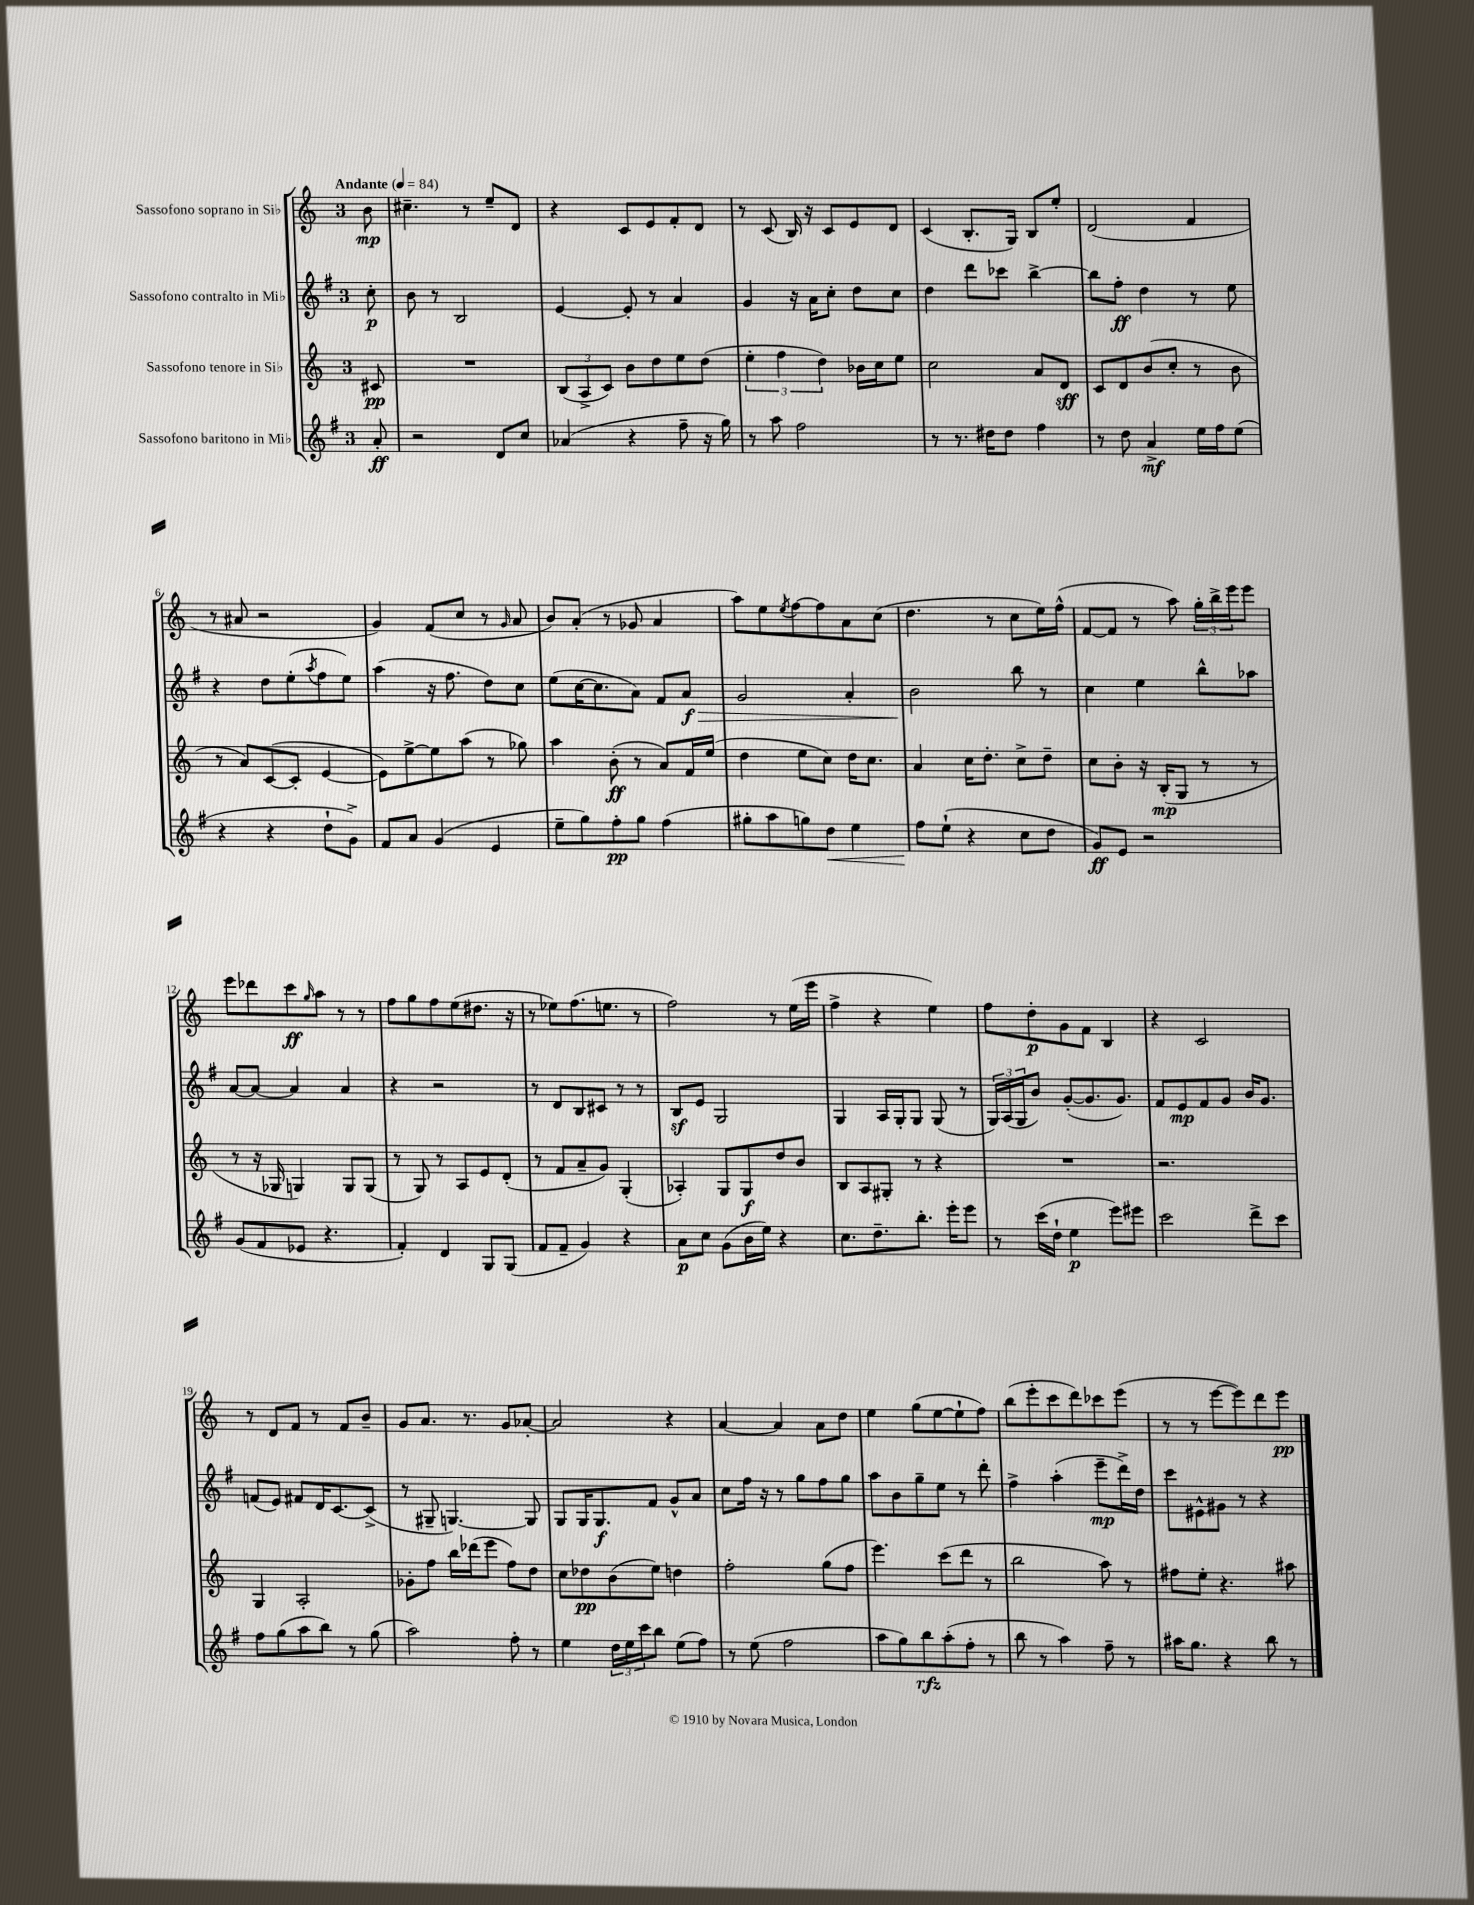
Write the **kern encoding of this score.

**kern	**dynam	**kern	**dynam	**kern	**dynam	**kern	**dynam
*part4	*part4	*part3	*part3	*part2	*part2	*part1	*part1
*staff4	*staff4	*staff3	*staff3	*staff2	*staff2	*staff1	*staff1
*I"Sassofono baritono in Mi♭	*	*I"Sassofono tenore in Si♭	*	*I"Sassofono contralto in Mi♭	*	*I"Sassofono soprano in Si♭	*
*clefG2	*	*clefG2	*	*clefG2	*	*clefG2	*
*k[f#]	*	*k[]	*	*k[f#]	*	*k[]	*
*M3/4	*	*M3/4	*	*M3/4	*	*M3/4	*
*MM84	*	*MM84	*	*MM84	*	*MM84	*
=	=	=	=	=	=	=	=
!	!	!	!	!	!	!LO:TX:a:B:t=Andante	!
8a'/	ff	8c#X/	pp	8cc'\	p	8b\	mp
=1	=1	=1	=1	=1	=1	=1	=1
2r	.	2.r	.	8b\	.	4.cc#X~\	.
.	.	.	.	8r	.	.	.
.	.	.	.	2B/	.	.	.
.	.	.	.	.	.	8r	.
8d/L	.	.	.	.	.	8ee~/L	.
8cc/J	.	.	.	.	.	8d/J	.
=2	=2	=2	=2	=2	=2	=2	=2
(4a-X/	.	(12B/L	.	[4e/	.	4r	.
.	.	12A^/	.	.	.	.	.
.	.	12c/J)	.	.	.	.	.
4r	.	8b\L	.	8e'/]	.	8c/L	.
.	.	8dd\	.	8r	.	8e/	.
8ff#~\	.	8ee\	.	4a/	.	8f'/	.
16r	.	(8dd\J	.	.	.	8d/J	.
16gg\)	.	.	.	.	.	.	.
=3	=3	=3	=3	=3	=3	=3	=3
8r	.	6ee'\	.	4g/	.	8r	.
8aa\	.	.	.	.	.	(8c/	.
.	.	6ff\	.	.	.	.	.
2ff#\	.	.	.	16r	.	16B/)	.
.	.	.	.	16a\KL	.	16r	.
.	.	6dd\)	.	.	.	.	.
.	.	.	.	8cc'\J	.	8c/L	.
.	.	16b-X\LL	.	8dd\L	.	8e/	.
.	.	16cc\J	.	.	.	.	.
.	.	8ee\J	.	8cc\J	.	8d/J	.
=4	=4	=4	=4	=4	=4	=4	=4
8r	.	2cc\	.	4dd\	.	(4c/	.
8.r	.	.	.	.	.	.	.
.	.	.	.	8ddd\L	.	8.B'/L	.
16dd#X\KL	.	.	.	.	.	.	.
8dd#\J	.	.	.	8ccc-X\J	.	.	.
.	.	.	.	.	.	16G/Jk)	.
4ff#\	.	8a/L	.	[4bb^\	.	8B/L	.
.	.	8d/J	sff	.	.	8ee'/J	.
=5	=5	=5	=5	=5	=5	=5	=5
8r	.	8c/L	.	8bb\L]	.	(2d/	.
8dd\	.	8d/	.	8ff#'\J	ff	.	.
4a^/	mf	(8b/	.	4dd\	.	.	.
.	.	8cc'/J	.	.	.	.	.
16ee\LL	.	8r	.	8r	.	4f/	.
16ff#\J	.	.	.	.	.	.	.
(8ee\J	.	8b\	.	8ee\	.	.	.
!!LO:LB:g=z
=6	=6	=6	=6	=6	=6	=6	=6
4r	.	8r	.	4r	.	8r	.
.	.	8a/L)	.	.	.	8a#X/	.
4r	.	([8c/	.	8dd\L	.	2r	.
.	.	8c'/J]	.	(8ee'\	.	.	.
.	.	.	.	8qaa/	.	.	.
8dd`\L	.	[4e/	.	8ff#\	.	.	.
8g^\J)	.	.	.	8ee\J)	.	.	.
=7	=7	=7	=7	=7	=7	=7	=7
8f#/L	.	8e\L])	.	(4aa\	.	4g/)	.
8a/J	.	[8ee^\	.	.	.	.	.
(4g/	.	8ee\]	.	16r	.	(8f/L	.
.	.	.	.	8.ff#\	.	.	.
.	.	(8aa\J	.	.	.	8cc/J	.
4e/	.	8r	.	8dd\L)	.	8r	.
.	.	.	.	.	.	16qqg/	.
.	.	8gg-X\)	.	8cc\J	.	8a/	.
=8	=8	=8	=8	=8	=8	=8	=8
8ee~\L	.	4aa\	.	(8ee\L	.	8b/L)	.
8gg\)	.	.	.	[16cc\K	.	(8a'/J	.
.	.	.	.	8.cc\]	.	.	.
8ff#'\	pp	(8b'\	ff	.	.	8r	.
8gg\J	.	8r	.	8a\J)	.	8g-X/	.
(4ff#\	.	8a/L)	.	8f#/L	.	4a/	.
!	!	!	!	!	!LO:HP:b	!	!
.	.	16f/L	.	8a/J	> f	.	.
.	.	(16ee/JJ	.	.	.	.	.
=9	=9	=9	=9	=9	=9	=9	=9
8gg#X'\L	.	4dd\	.	2g/	.	8aa\L)	.
8aa\	.	.	.	.	.	8ee\	.
.	.	.	.	.	.	8qee/	.
8ggn\)	.	8ee\L	.	.	.	[8ff\	.
!	!LO:HP:b	!	!	!	!	!	!
8dd\J	<	8cc\J)	.	.	.	8ff\]	.
4ee\	.	16dd\KL	.	4a'/	.	8a\	.
.	.	8.cc\J	.	.	.	.	.
.	.	.	.	.	.	(8cc\J	.
=10	=10	=10	=10	=10	=10	=10	=10
8ff#\L	.	4a/	.	2b\	.	4.dd\	.
(8ee`\J	[	.	.	.	.	.	.
4r	.	16cc\KL	.	.	.	.	.
.	.	8.dd'\J	.	.	.	.	.
.	.	.	.	.	.	8r	.
8cc\L	.	8cc^\L	.	8bb\	]	8cc\L	.
8dd\J	.	8dd~\J	.	8r	.	16ee\L)	.
.	.	.	.	.	.	(16ff^^\JJ	.
=11	=11	=11	=11	=11	=11	=11	=11
8g/L)	ff	8cc\L	.	4cc\	.	[8f/L	.
8e/J	.	8b'\J	.	.	.	8f/J]	.
2r	.	16r	.	4ee\	.	8r	.
.	.	(16B'/KL	mp	.	.	.	.
.	.	8G/J	.	.	.	8aa\)	.
.	.	8r	.	8bb^^\L	.	24gg'\LL	.
.	.	.	.	.	.	24bb^\	.
.	.	.	.	.	.	24eee\J	.
.	.	8r	.	8aa-X\J	.	8eee\J	.
!!LO:LB:g=z
=12	=12	=12	=12	=12	=12	=12	=12
(8g/L	.	8r	.	[8a/L	.	8eee\L	.
8f#/	.	16r	.	8a/J_	.	8ddd-X\	.
.	.	16G-X/	.	.	.	.	.
8e-X/J	.	4Gn/)	.	4a/]	.	8ccc\	ff
.	.	.	.	.	.	16qqgg/	.
4.r	.	.	.	.	.	8aa\J	.
.	.	8G/L	.	4a/	.	8r	.
.	.	(8G/J	.	.	.	8r	.
=13	=13	=13	=13	=13	=13	=13	=13
4f#'/)	.	8r	.	4r	.	8ff\L	.
.	.	8G/)	.	.	.	8gg\	.
4d/	.	8r	.	2r	.	8ff\	.
.	.	8A/L	.	.	.	(8ee\	.
8G/L	.	8e/	.	.	.	8.dd#X\J	.
(8G/J	.	(8d'/J	.	.	.	.	.
.	.	.	.	.	.	16r	.
=14	=14	=14	=14	=14	=14	=14	=14
8f#/L	.	8r	.	8r	.	8r	.
8f#~/J	.	8f/L	.	8d/L	.	8ee-X\L)	.
4g/)	.	8a~/	.	8B/	.	(8.ff\	.
.	.	8g/J)	.	8c#X/J	.	.	.
.	.	.	.	.	.	8.een\J	.
4r	.	(4G'/	.	8r	.	.	.
.	.	.	.	8r	.	8r	.
=15	=15	=15	=15	=15	=15	=15	=15
8a\L	p	4A-X'/)	.	8Bz/L	.	2ff\)	.
8cc\J	.	.	.	8e/J	.	.	.
(8g\L	.	8G/L	.	2G/	.	.	.
16b\L	.	8G/	f	.	.	.	.
16ee\JJ)	.	.	.	.	.	.	.
4r	.	8dd/	.	.	.	8r	.
.	.	8b/J	.	.	.	(16ee\LL	.
.	.	.	.	.	.	16eee\JJ	.
=16	=16	=16	=16	=16	=16	=16	=16
8.cc\L	.	8B/L	.	4G/	.	4ff^\	.
.	.	8A/	.	.	.	.	.
8.dd~\	.	.	.	.	.	.	.
.	.	8G#X'/J	.	16A/LL	.	4r	.
.	.	.	.	16G'/J	.	.	.
8.bb'\J	.	8r	.	8G/J	.	.	.
.	.	4r	.	(8G/	.	4ee\)	.
16eee'\KL	.	.	.	.	.	.	.
8eee\J	.	.	.	8r	.	.	.
=17	=17	=17	=17	=17	=17	=17	=17
8r	.	2.r	.	24G/LL)	.	8ff\L	.
.	.	.	.	(24A/	.	.	.
.	.	.	.	24G/J	.	.	.
(16ccc\LL	.	.	.	8b/J)	.	8dd'\	p
16dd`\JJ	.	.	.	.	.	.	.
4ee\	p	.	.	([8g'/L	.	8g\	.
.	.	.	.	8.g/]	.	8f\J	.
8eee\L)	.	.	.	.	.	4B/	.
.	.	.	.	8.g/J)	.	.	.
8eee#X\J	.	.	.	.	.	.	.
=18	=18	=18	=18	=18	=18	=18	=18
2ccc\	.	2.r	.	8f#/L	.	4r	.
.	.	.	.	8e/	mp	.	.
.	.	.	.	8f#/	.	2c/	.
.	.	.	.	8g/J	.	.	.
8ddd^\L	.	.	.	16b/KL	.	.	.
.	.	.	.	8.g/J	.	.	.
8ccc\J	.	.	.	.	.	.	.
!!LO:LB:g=z
=19	=19	=19	=19	=19	=19	=19	=19
8ff#\L	.	4G/	.	(8fn/L	.	8r	.
(8gg\	.	.	.	8e/J)	.	8d/L	.
8aa\	.	2A'/	.	8f#X/L	.	8f/J	.
8bb\J)	.	.	.	16d/K	.	8r	.
.	.	.	.	[8.c/	.	.	.
8r	.	.	.	.	.	8f/L	.
(8gg\	.	.	.	(8c^/J]	.	8b~/J	.
=20	=20	=20	=20	=20	=20	=20	=20
2aa\)	.	8g-X'\L	.	8r	.	8g/L	.
.	.	8ff\J	.	8G#X~/	.	8.a/J	.
.	.	16bb\LL	.	[4.Gn/)	.	.	.
.	.	(16ddd-X\J	.	.	.	8.r	.
.	.	8eee\J	.	.	.	.	.
8ff#'\	.	8ff\L)	.	.	.	8g/L	.
8r	.	8dd\J	.	8G/]	.	[8a-X'/J	.
=21	=21	=21	=21	=21	=21	=21	=21
4ee\	.	8cc\L	.	8G/L	.	2a-/]	.
.	.	8dd-X\	pp	16G/K	.	.	.
.	.	.	.	8.G/	f	.	.
24dd\LL	.	(8b\	.	.	.	.	.
24ee\	.	.	.	.	.	.	.
24ccc\J	.	.	.	.	.	.	.
8bb\J	.	8ee\J)	.	8f#/J	.	.	.
(8ee\L	.	4ddn\	.	8g^^/L	.	4r	.
8ff#\J)	.	.	.	8a/J	.	.	.
=22	=22	=22	=22	=22	=22	=22	=22
8r	.	2ff'\	.	8cc\L	.	[4a/	.
(8ee\	.	.	.	16ff#\Jk	.	.	.
.	.	.	.	16r	.	.	.
2ff#\	.	.	.	8r	.	4a/]	.
.	.	.	.	8gg\L	.	.	.
.	.	(8gg\L	.	8ff#\	.	8a\L	.
.	.	8ff\J	.	8gg\J	.	8dd\J	.
=23	=23	=23	=23	=23	=23	=23	=23
8aa\L	.	4.eee\)	.	8aa\L	.	4ee\	.
8gg\)	.	.	.	8b\	.	.	.
8bb\	rfz	.	.	8gg~\	.	(8gg\L	.
(8aa'\	.	(8ccc\L	.	8ee\J	.	[8ee\	.
8ff#'\J	.	8ddd\J	.	8r	.	8ee`\]	.
8r	.	8r	.	8ddd'\	.	8ff\J)	.
=24	=24	=24	=24	=24	=24	=24	=24
8bb\	.	2bb\	.	4ff#^\	.	(8bb\L	.
8r	.	.	.	.	.	8eee'\	.
4aa\)	.	.	.	(4aa'\	.	8ccc\	.
.	.	.	.	.	.	8ddd\)	.
8ff#~\	.	8aa\)	.	8eee~\L	mp	8ccc-X\	.
8r	.	8r	.	16ddd^\L)	.	(8eee\J	.
.	.	.	.	16dd\JJ	.	.	.
=25	=25	=25	=25	=25	=25	=25	=25
16aa#X\KL	.	8ff#X\L	.	8ccc\L	.	8r	.
8.gg\J	.	.	.	.	.	.	.
.	.	8ee'\J	.	8e#X^^\	.	8r	.
4r	.	4.r	.	8g#X\J	.	[8eee\L	.
.	.	.	.	8r	.	8eee\])	.
8bb\	.	.	.	4r	.	8ddd\	.
8r	.	8aa#X\	.	.	.	8eee\J	pp
==	==	==	==	==	==	==	==
*-	*-	*-	*-	*-	*-	*-	*-
